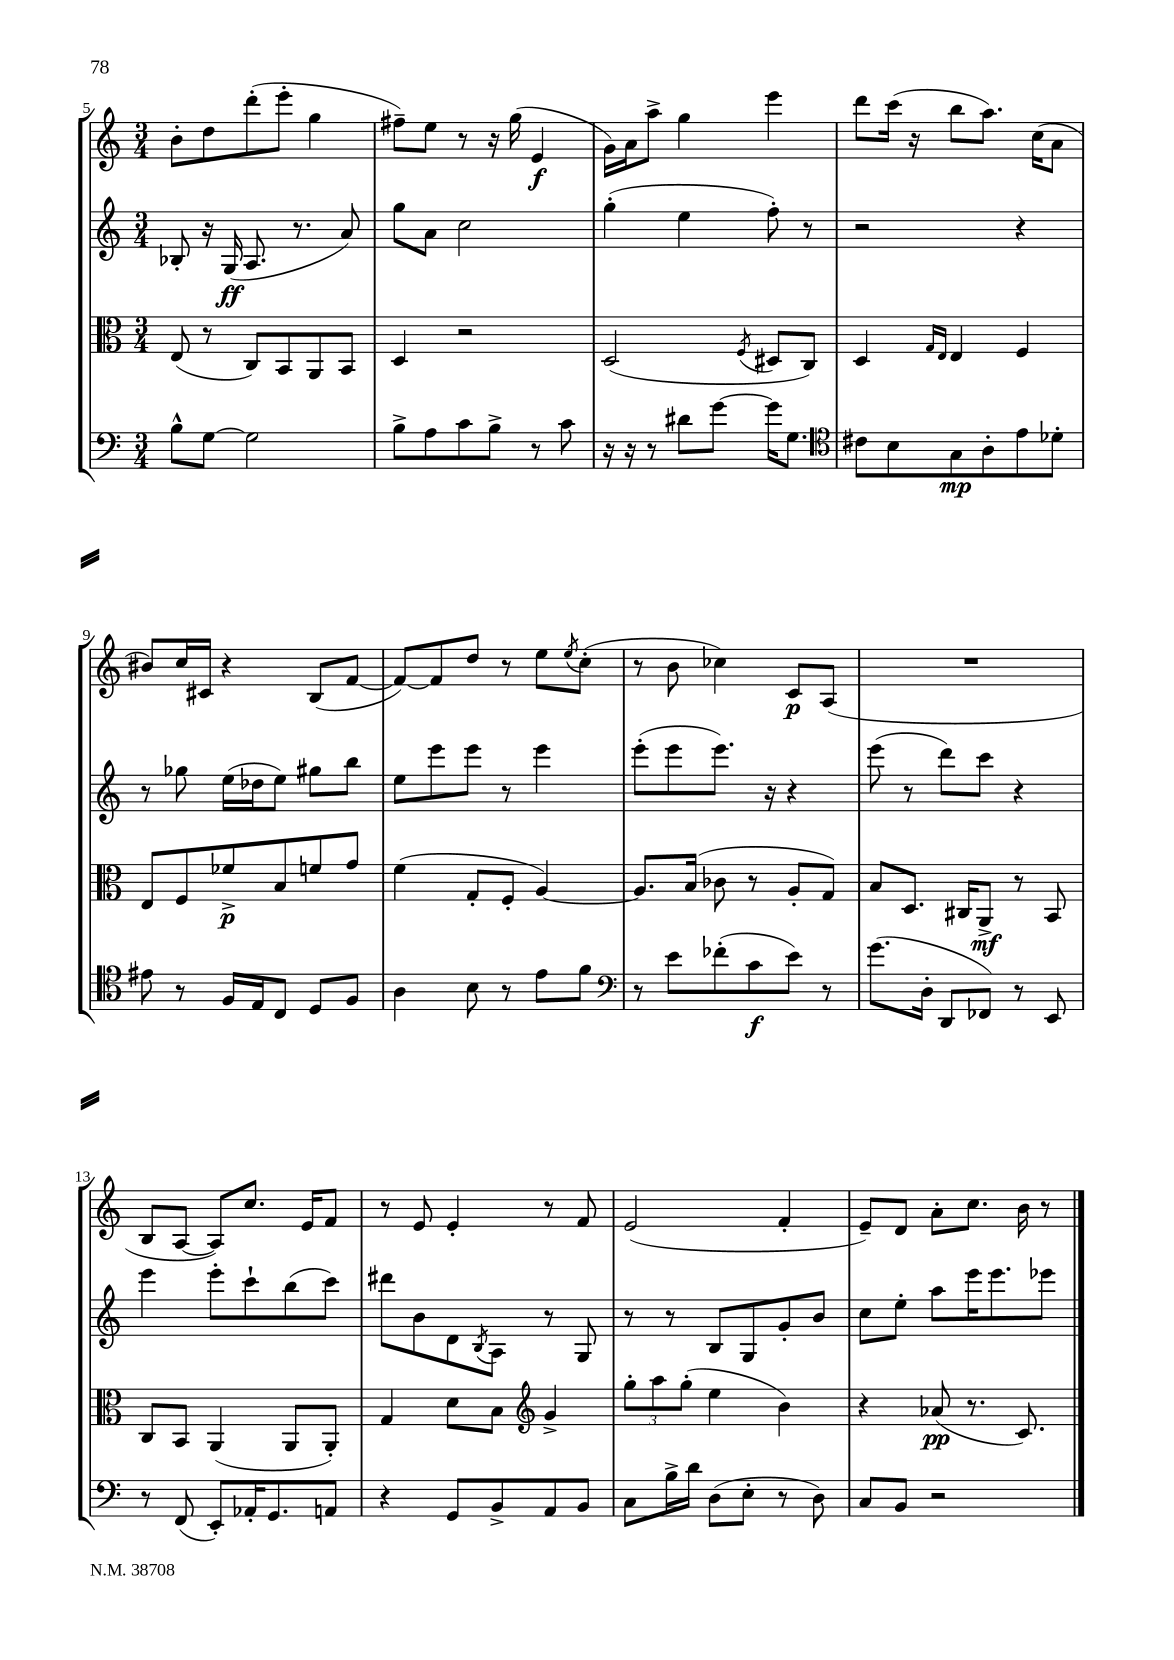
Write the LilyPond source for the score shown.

<<
\new StaffGroup <<
\new Staff = "s0" {
    \clef treble \key c \major \numericTimeSignature \time 3/4
    b'8-. d''8 d'''8-.( e'''8-. g''4 |
    fis''8--) e''8 r8 r16 g''16( e'4\f |
    g'16) a'16 a''8-> g''4 e'''4 |
    d'''8 c'''16( r16 b''8 a''8.) c''16( a'8 |
    bis'8) c''16 cis'16 r4 b8( f'8~ |
    f'8~) f'8 d''8 r8 e''8 \acciaccatura { e''8 } c''8-.( |
    r8 b'8 ces''4) c'8\p a8( |
    R2. |
    b8 a8~ a8) c''8. e'16 f'8 |
    r8 e'8 e'4-. r8 f'8 |
    e'2( f'4-. |
    e'8--) d'8 a'8-. c''8. b'16 r8 \bar "|." |
}
\new Staff = "s1" {
    \clef treble \key c \major \numericTimeSignature \time 3/4
    bes8-. r16 g16\ff( a8. r8. a'8) |
    g''8 a'8 c''2 |
    g''4-.( e''4 f''8-.) r8 |
    r2 r4 |
    r8 ges''8 e''16( des''16 e''8) gis''8 b''8 |
    e''8 e'''8 e'''8 r8 e'''4 |
    e'''8-.( e'''8 e'''8.) r16 r4 |
    e'''8( r8 d'''8) c'''8 r4 |
    e'''4 e'''8-. c'''8-! b''8( c'''8) |
    dis'''8 b'8 d'8 \acciaccatura { b8 } a8 r8 g8 |
    r8 r8 b8 g8 g'8-. b'8 |
    c''8 e''8-. a''8 e'''16 e'''8. ees'''8 \bar "|." |
}
\new Staff = "s2" {
    \clef alto \key c \major \numericTimeSignature \time 3/4
    e8( r8 c8) b,8 a,8 b,8 |
    d4 r2 |
    d2( \acciaccatura { f8 } dis8 c8) |
    d4 \grace { g16 e16 } e4 f4 |
    e8 f8 fes'8->\p b8 f'8 g'8 |
    f'4( g8-. f8-. a4~) |
    a8. b16( ces'8 r8 a8-. g8) |
    b8 d8. cis16 a,8->\mf r8 b,8 |
    c8 b,8 a,4( a,8 a,8-.) |
    g4 d'8 b8 \clef treble g'4-> |
    \tuplet 3/2 { g''8-. a''8 g''8-.( } e''4 b'4) |
    r4 aes'8\pp( r8. c'8.) \bar "|." |
}
\new Staff = "s3" {
    \clef bass \key c \major \numericTimeSignature \time 3/4
    b8-^ g8~ g2 |
    b8-> a8 c'8 b8-> r8 c'8 |
    r16 r16 r8 dis'8 g'8~ g'16 g8. |
    \clef tenor cis'8 b8 g8\mp a8-. e'8 des'8-. |
    eis'8 r8 f16 e16 c8 d8 f8 |
    a4 b8 r8 e'8 f'8 |
    \clef bass r8 e'8 fes'8-.( c'8\f e'8) r8 |
    g'8.( d16-. d,8 fes,8) r8 e,8 |
    r8 f,8( e,8-.) aes,16-. g,8. a,8 |
    r4 g,8 b,8-> a,8 b,8 |
    c8 b16-> d'16 d8( e8-. r8 d8) |
    c8 b,8 r2 \bar "|." |
}
>>
>>
\layout { \context { \Score currentBarNumber = #5 } }
